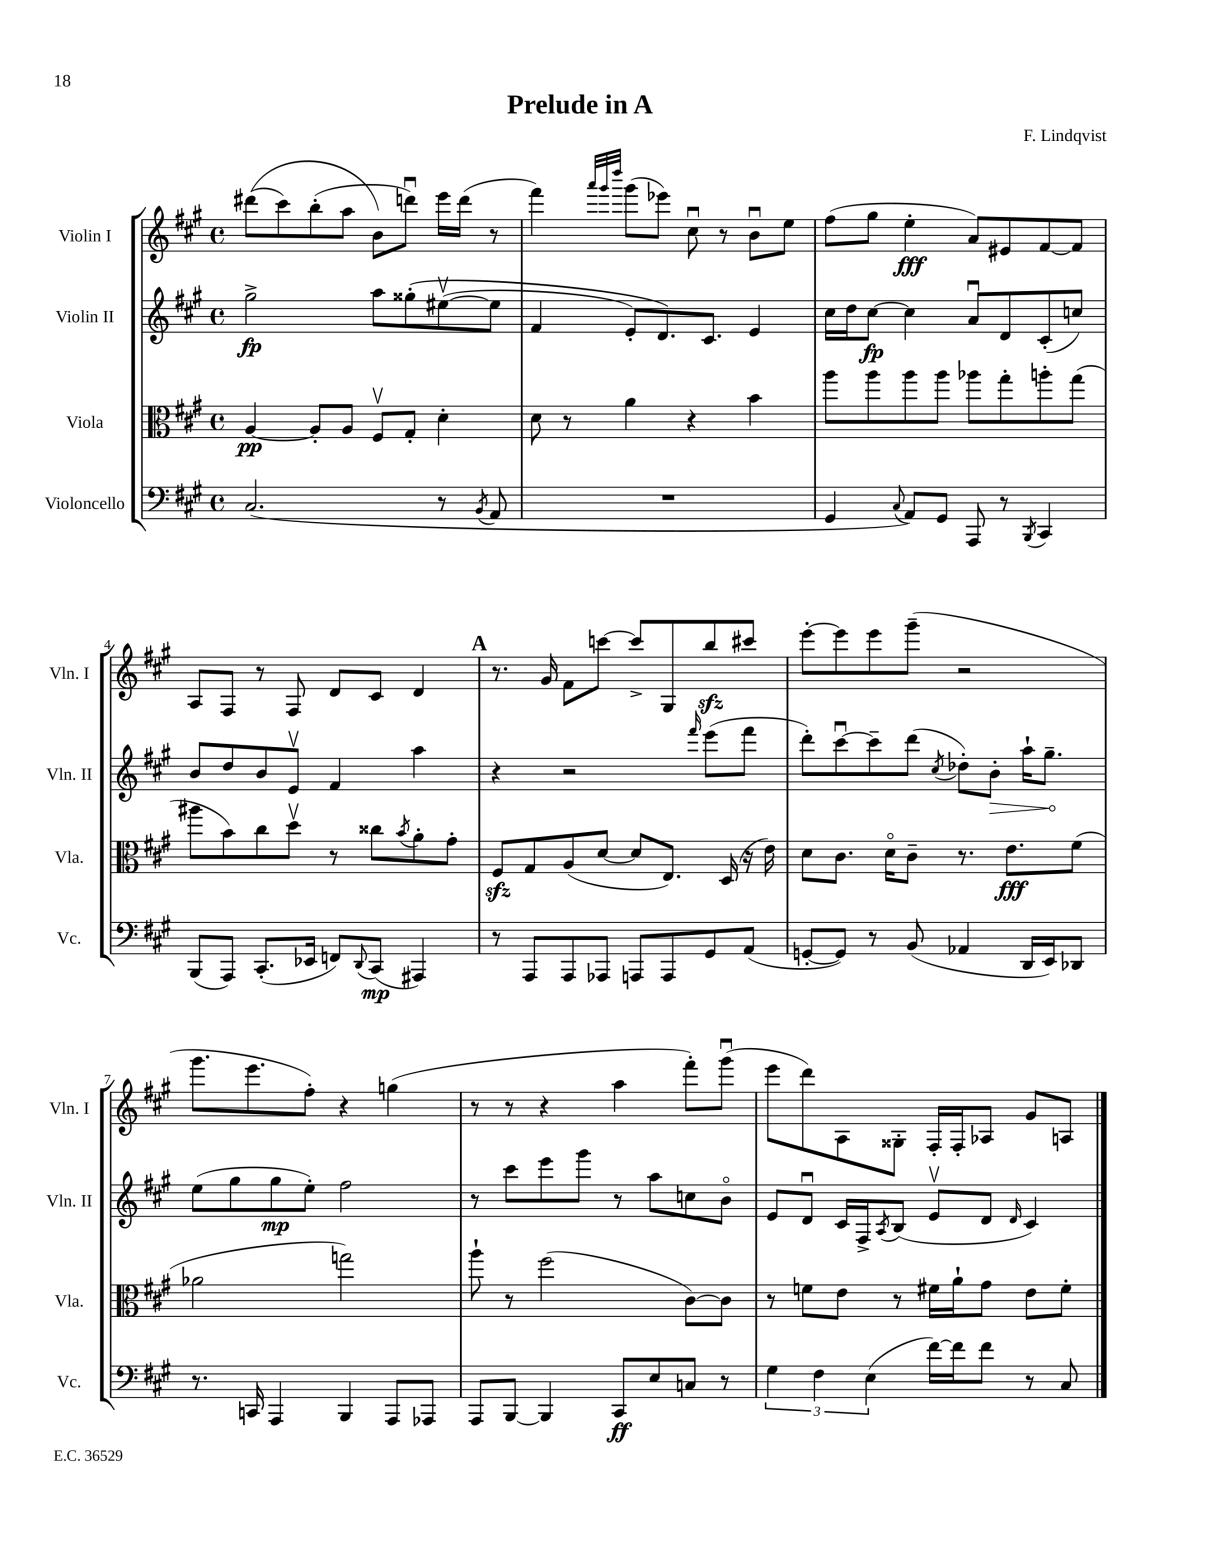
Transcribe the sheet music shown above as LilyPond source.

\header { title = "Prelude in A" composer = "F. Lindqvist" }
<<
\new StaffGroup <<
\new Staff = "s0" \with { instrumentName = "Violin I" shortInstrumentName = "Vln. I" } {
    \clef treble \key a \major \defaultTimeSignature \time 4/4
    dis'''8(\( cis'''8) b''8-.( a''8 b'8\) d'''8\downbow) e'''16 d'''16( r8 |
    fis'''4) \grace { a'''32 gis'''32 d''''32 } gis'''8( ees'''8) cis''8\downbow r8 b'8\downbow e''8 |
    fis''8( gis''8 e''4-.\fff a'8) eis'8 fis'8~ fis'8 |
    a8 fis8 r8 fis8 d'8 cis'8 d'4 |
    \mark \markup { \bold "A" } r8. gis'16 fis'8 c'''8~ c'''8-> gis8 b''8\sfz cis'''8 |
    e'''8~-. e'''8 e'''8 gis'''8--( r2 |
    gis'''8. e'''8. fis''8-.) r4 g''4( |
    r8 r8 r4 a''4 fis'''8-.) gis'''8\downbow( |
    e'''8 d'''8) a8 gisis8-. fis16-. fis16-. aes8 gis'8 a8 \bar "|." |
}
\new Staff = "s1" \with { instrumentName = "Violin II" shortInstrumentName = "Vln. II" } {
    \clef treble \key a \major \defaultTimeSignature \time 4/4
    gis''2->\fp a''8 gisis''8-.\( eis''8~\upbow( eis''8 |
    fis'4 e'8-.) d'8.\) cis'8. e'4 |
    cis''16 d''16 cis''8~\fp cis''4 a'8\downbow d'8 cis'8-.( c''8) |
    b'8 d''8 b'8 e'8\upbow fis'4 a''4 |
    \mark \markup { \bold "A" } r4 r2 \grace { fis'''16 } e'''8( fis'''8 |
    d'''8-.) cis'''8~\downbow cis'''8-- d'''8( \acciaccatura { cis''8 } des''8-.) \once \override Hairpin.circled-tip = ##t b'8-.\> a''16-! gis''8.--\! |
    e''8( gis''8 gis''8\mp e''8-.) fis''2 |
    r8 cis'''8 e'''8 gis'''8 r8 a''8 c''8 b'8\flageolet |
    e'8 d'8\downbow cis'16 fis16-> \acciaccatura { a8 } b8( e'8\upbow d'8 \grace { d'16 } cis'4) \bar "|." |
}
\new Staff = "s2" \with { instrumentName = "Viola" shortInstrumentName = "Vla." } {
    \clef alto \key a \major \defaultTimeSignature \time 4/4
    a4~\pp a8-. a8 fis8\upbow gis8-. d'4-. |
    d'8 r8 a'4 r4 b'4 |
    a''8 a''8 a''8 a''8 aes''8 gis''8-. a''8-. gis''8( |
    ais''8 b'8) cis''8 d''8\upbow r8 cisis''8 \acciaccatura { b'8 } a'8-. gis'8-. |
    \mark \markup { \bold "A" } fis8\sfz gis8 a8( d'8~ d'8 e8.) d16( r16 e'16) |
    d'8 cis'8. d'16\flageolet cis'8-- r8. e'8.\fff fis'8( |
    aes'2 g''2) |
    a''8-! r8 fis''2( cis'8~) cis'8 |
    r8 f'8 e'8 r8 fis'16 a'16-! gis'8 e'8 fis'8-. \bar "|." |
}
\new Staff = "s3" \with { instrumentName = "Violoncello" shortInstrumentName = "Vc." } {
    \clef bass \key a \major \defaultTimeSignature \time 4/4
    cis2.( r8 \acciaccatura { b,8 } a,8 |
    R1 |
    gis,4 \appoggiatura { cis8 } a,8) gis,8 a,,8 r8 \acciaccatura { b,,8 } cis,4 |
    b,,8( a,,8) cis,8.-.( ees,16 f,8) \appoggiatura { d,8 } cis,8\mp( ais,,4) |
    \mark \markup { \bold "A" } r8 a,,8 a,,8 aes,,8 a,,8 a,,8 gis,8 a,8( |
    g,8~-. g,8) r8 b,8( aes,4 d,16 e,16) des,8 |
    r8. c,16 a,,4 b,,4 a,,8 aes,,8 |
    a,,8 b,,8~ b,,4 cis,8\ff e8 c8 r8 |
    \tuplet 3/2 { gis4 fis4 e4( } fis'16~) fis'16 fis'8 r8 cis8 \bar "|." |
}
>>
>>
